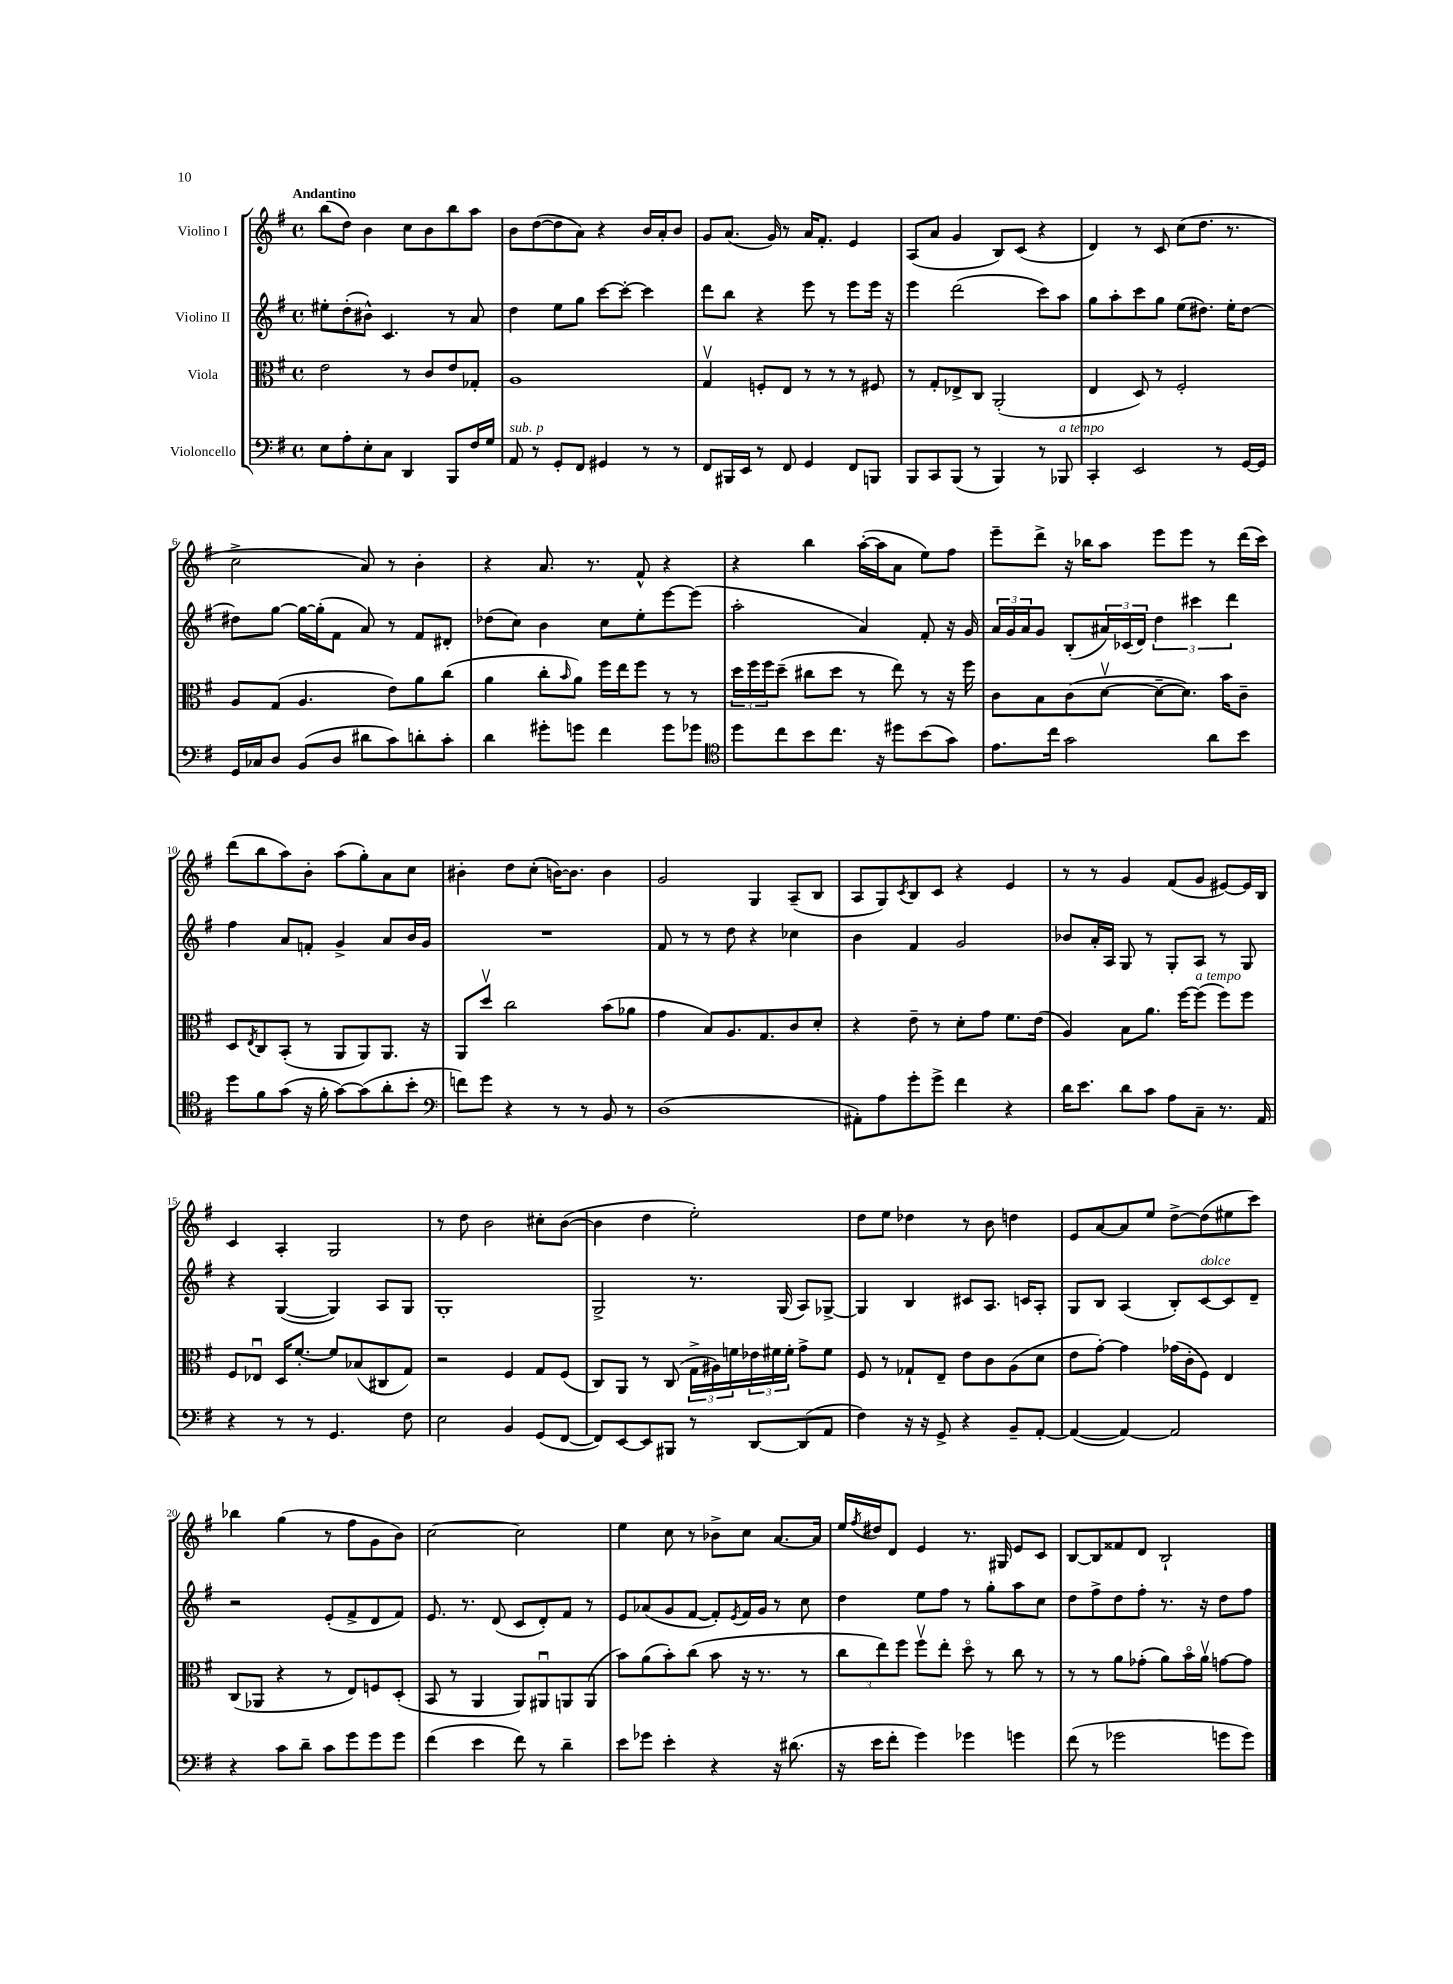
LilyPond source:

<<
\new StaffGroup <<
\new Staff = "s0" \with { instrumentName = "Violino I" } {
    \clef treble \key g \major \defaultTimeSignature \time 4/4 \tempo "Andantino"
    b''8( d''8) b'4 c''8 b'8 b''8 a''8 |
    b'8 d''8~( d''8 a'8) r4 b'16 a'16-. b'8 |
    g'8 a'8.( g'16) r8 a'16 fis'8.-. e'4 |
    a8( a'8 g'4 b8) c'8( r4 |
    d'4) r8 c'8 c''8( d''8. r8. |
    c''2-> a'8) r8 b'4-. |
    r4 a'8. r8. fis'8-^ r4 |
    r4 b''4 a''16~-.( a''16 a'8 e''8) fis''8 |
    e'''8-- d'''8-> r16 bes''16 a''8 e'''8 e'''8 r8 d'''16( c'''16) |
    d'''8( b''8 a''8) b'8-. a''8( g''8-.) a'8 c''8 |
    bis'4-. d''8 c''8-.( b'16~) b'8. b'4 |
    g'2 g4 a8--( b8 |
    a8 g8) \acciaccatura { c'8 } b8 c'8 r4 e'4 |
    r8 r8 g'4 fis'8( g'8 eis'8~) eis'16 b16 |
    c'4 a4-. g2 |
    r8 d''8 b'2 cis''8-. b'8~( |
    b'4 d''4 e''2-.) |
    d''8 e''8 des''4 r8 b'8 d''4 |
    e'8 a'8~ a'8 e''8 d''8~-> d''8( eis''8 c'''8) |
    bes''4 g''4( r8 fis''8 g'8 b'8) |
    c''2~ c''2 |
    e''4 c''8 r8 bes'8-> c''8 a'8.~ a'16 |
    e''16 \acciaccatura { fis''8 } dis''16 d'8 e'4 r8. gis16 e'8 c'8 |
    b8~ b8 fisis'8 d'8 b2-! \bar "|." |
}
\new Staff = "s1" \with { instrumentName = "Violino II" } {
    \clef treble \key g \major \defaultTimeSignature \time 4/4
    eis''8-. d''8-.( bis'8-^) c'4. r8 a'8 |
    d''4 e''8 g''8 c'''8~ c'''8~-. c'''4 |
    d'''8 b''8 r4 e'''8 r8 e'''8 e'''16 r16 |
    e'''4 d'''2( c'''8) a''8 |
    g''8 a''8-. c'''8 g''8 e''8( dis''8.) e''16-. dis''8~ |
    dis''8 g''8~ g''16~ g''16-.( fis'8 a'8) r8 fis'8 dis'8-. |
    des''8( c''8) b'4 c''8 e''8-. e'''8~ e'''8( |
    a''2-. a'4) fis'8-. r16 g'16 |
    \tuplet 3/2 { a'16 g'16 a'16 } g'8 b8-.( \tuplet 3/2 { ais'16) ces'16( d'16) } \tuplet 3/2 { d''4 cis'''4 d'''4 } |
    fis''4 a'8 f'8-. g'4-> a'8 b'16 g'16 |
    R1 |
    fis'8 r8 r8 d''8 r4 ces''4 |
    b'4 fis'4 g'2 |
    bes'8 a'16-. a16 g8 r8 g8-. a8 r8 g8 |
    r4 g4~( g4) a8 g8 |
    g1-. |
    g2-> r8. g16( a8) ges8~-> |
    ges4 b4 cis'8 a8. c'16 a8-. |
    g8 b8 a4( b8-.) c'8~^\markup { \italic "dolce" } c'8 d'8-- |
    r2 e'8-.( fis'8-> d'8 fis'8) |
    e'8. r8. d'8( c'8 d'8-.) fis'8 r8 |
    e'8 aes'8( g'8 fis'8~ fis'8-.) \acciaccatura { e'8 } fis'16 g'16 r8 c''8 |
    d''4 e''8 fis''8 r8 g''8-. a''8 c''8 |
    d''8 fis''8-> d''8 fis''8-. r8. r16 d''8 fis''8 \bar "|." |
}
\new Staff = "s2" \with { instrumentName = "Viola" } {
    \clef alto \key g \major \defaultTimeSignature \time 4/4
    e'2 r8 c'8 e'8 ges8-. |
    a1 |
    g4\upbow f8-. e8 r8 r8 r8 fis8 |
    r8 g8-. ees8-> c8 a,2-.( |
    e4 d8) r8 fis2-. |
    a8 g8( a4. e'8) a'8 c''8( |
    a'4 c''8-. \grace { b'16 } a'8) fis''16 e''16 fis''8 r8 r8 |
    \tuplet 3/2 { d''16 fis''16 fis''16 } d''8--( cis''8 d''8 r8 e''8) r8 r16 fis''16 |
    c'8 b8 c'8( d'8~\upbow d'8~-- d'8.) b'16 c'8-- |
    d8 \acciaccatura { e8 } c8 b,8-.( r8 a,8 a,8) a,8. r16 |
    a,8 d''8\upbow c''2 b'8( aes'8 |
    g'4 b8) a8. g8. c'8 d'8-. |
    r4 e'8-- r8 d'8-. g'8 fis'8. e'16( |
    a4) b8 a'8. fis''16~ fis''8^\markup { \italic "a tempo" }( fis''8) fis''8 |
    fis8 ees8\downbow d16 fis'8.~-. fis'8 bes8( cis8 g8) |
    r2 fis4 g8 fis8( |
    c8) a,8 r8 c8( \tuplet 3/2 { g16-> ais16) f'16 } \tuplet 3/2 { ees'16 fis'16 fis'16-. } g'8-> fis'8 |
    fis8 r8 ges8-! e8-- e'8 c'8 a8( d'8 |
    e'8 g'8~-.) g'4 ges'16( c'16-. fis8) e4 |
    c8( aes,8 r4 r8 e8) f8 d8-.( |
    b,8 r8 a,4 a,8) ais,8\downbow a,8 a,8( |
    b'8) a'8( b'8-.) c''8( b'8 r16 r8. r8 |
    \tuplet 3/2 { c''8 e''8) fis''8 } fis''8\upbow e''8-. d''8\flageolet r8 c''8 r8 |
    r8 r8 a'8 ges'8-.( a'8) b'16\flageolet a'16\upbow g'8~ g'8 \bar "|." |
}
\new Staff = "s3" \with { instrumentName = "Violoncello" } {
    \clef bass \key g \major \defaultTimeSignature \time 4/4
    e8 a8-. e8-. c8 d,4 b,,8 fis16 g16 |
    a,8^\markup { \italic "sub. p" } r8 g,8-. fis,8 gis,4 r8 r8 |
    fis,8 bis,,16 e,16 r8 fis,8 g,4 fis,8 b,,8 |
    b,,8 c,8 b,,8( r8 b,,4) r8 bes,,8^\markup { \italic "a tempo" } |
    c,4-. e,2 r8 g,16~ g,16 |
    g,16 ces16 d8 b,8( d8 dis'8 c'8) d'8-. c'8-. |
    d'4 gis'8-. g'8 fis'4 g'8 ges'8 |
    \clef tenor d''8 c''8 b'8 c''8. r16 dis''8 b'8( g'8) |
    e'8. c''16 g'2 a'8 b'8 |
    d''8 fis'8 g'8( r16 fis'16-. g'8~) g'8( a'8-. b'8-. |
    \clef bass f'8) g'8 r4 r8 r8 b,8 r8 |
    d1( |
    ais,8-.) a8 g'8-. g'8-> fis'4 r4 |
    d'16 e'8. d'8 c'8 a8 c8-- r8. a,16 |
    r4 r8 r8 g,4. fis8 |
    e2 b,4 g,8( fis,8~ |
    fis,8) e,8~ e,8 bis,,8 r8 d,8~ d,8( a,8 |
    fis4) r16 r16 g,8-> r4 b,8-- a,8~-. |
    a,4~( a,4~) a,2 |
    r4 c'8 d'8-- c'8 g'8 g'8 g'8 |
    fis'4( e'4 fis'8) r8 d'4-- |
    e'8 ges'8 e'4-. r4 r16 dis'8.( |
    r16 e'16 fis'8-. g'4) ges'4 g'4 |
    fis'8( r8 ges'2 g'8 g'8) \bar "|." |
}
>>
>>
